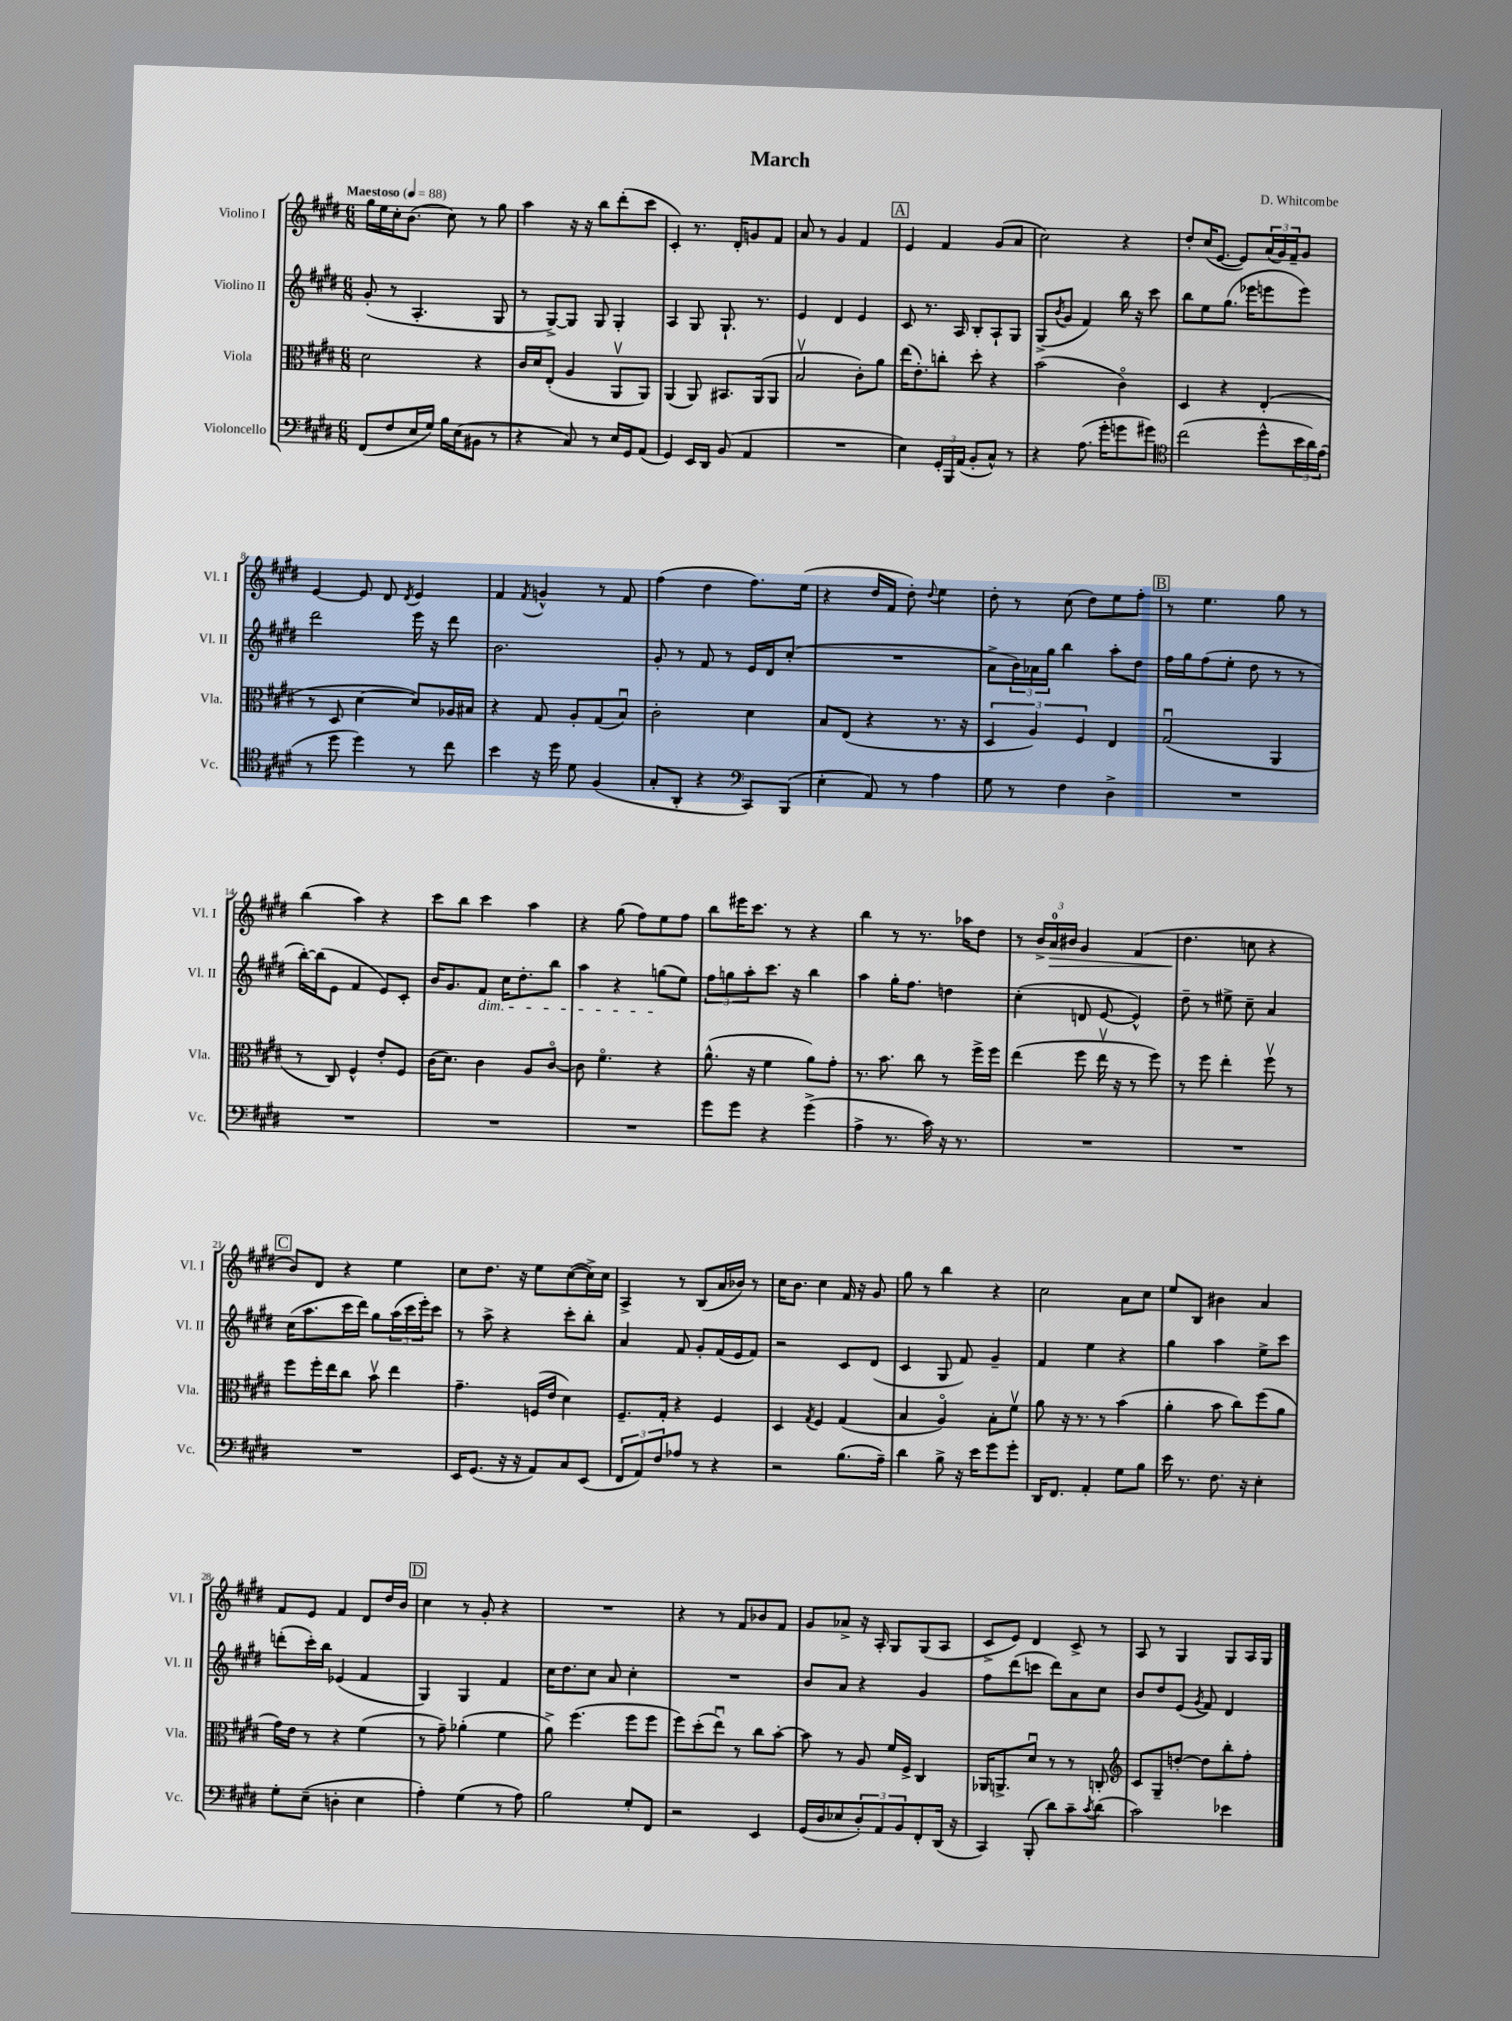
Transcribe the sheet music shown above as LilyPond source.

\header { title = "March" composer = "D. Whitcombe" }
<<
\new StaffGroup <<
\new Staff = "s0" \with { instrumentName = "Violino I" shortInstrumentName = "Vl. I" } {
    \clef treble \key e \major \numericTimeSignature \time 6/8 \tempo "Maestoso" 4 = 88
    gis''16 e''16 cis''16-. b'8.( cis''8) r8 gis''8 |
    a''4 r16 r16 b''8 dis'''8-.( cis'''8 |
    cis'4-.) r8. dis'16-. g'8 fis'8 |
    a'8 r8 gis'4 fis'4 |
    \mark \markup { \box "A" } e'4 fis'4 gis'8( a'8 |
    cis''2) r4 |
    dis''8-. cis''16( e'8.~ e'8) \tuplet 3/2 { a'16( gis'16) fis'16-- } gis'8 |
    e'4~ e'8 dis'8 \acciaccatura { dis'8 } e'4 |
    fis'4 \acciaccatura { fis'8 } g'4-^ r8 fis'8 |
    fis''4( dis''4 fis''8.) e''16( |
    r4 dis''16 fis'16 dis''8-.) \appoggiatura { dis''8 } e''4 |
    dis''8-. r8 cis''8( dis''8) e''8 fis''8-. |
    \mark \markup { \box "B" } r8 e''4. gis''8 r8 |
    b''4( a''4) r4 |
    cis'''8 b''8 cis'''4 a''4 |
    r4 gis''8( fis''8) e''8 fis''8 |
    b''8 eis'''16 cis'''8. r8 r4 |
    b''4 r8 r8. aes''16 dis''8 |
    r8 \tuplet 3/2 { b'16-> a'16-0\> bis'16 } gis'4 fis'4( |
    dis''4.\! c''8 r4 |
    \mark \markup { \box "C" } b'8) dis'8 r4 e''4 |
    cis''8 dis''8. r16 e''8 cis''8~( cis''16->) cis''16 |
    a4-> r8 b8( a'16 bes'16) r8 |
    cis''16 b'8. cis''4 fis'16 r16 gis'8 |
    gis''8 r8 b''4 r4 |
    cis''2 a'8 cis''8 |
    e''8 b8 bis'4 a'4 |
    fis'8 e'8 fis'4 dis'8 dis''16 b'16 |
    \mark \markup { \box "D" } cis''4 r8 gis'8-. r4 |
    R2. |
    r4 r8 fis'8 bes'8 fis'8 |
    gis'8 aes'8-> r16 a16-. gis8 gis8( a8 |
    cis'8-> e'8) dis'4 cis'8-> r8 |
    a8 r8 gis4 gis8 a16 gis16 \bar "|." |
}
\new Staff = "s1" \with { instrumentName = "Violino II" shortInstrumentName = "Vl. II" } {
    \clef treble \key e \major \numericTimeSignature \time 6/8
    gis'8-.( r8 a4.-. gis8 |
    r8 gis8~->) gis8 gis8 gis4-. |
    a4 gis8 gis8.-! r8. |
    e'4 dis'4 e'4 |
    \mark \markup { \box "A" } cis'8 r8. a16 b8-. a8-! gis8 |
    gis8->( \acciaccatura { b'8 } gis'8 fis'4) b''16 r16 cis'''8 |
    b''8 e''8 gis''8.( ees'''16 e'''8 e'''8) |
    dis'''2 e'''16 r16 dis'''8 |
    b'2. |
    gis'8-. r8 fis'8 r8 e'16 dis'16 cis''8-.( |
    R2. |
    a'8-> \tuplet 3/2 { b'16) aes'16 gis''16 } b''4 a''8-. dis''8 |
    \mark \markup { \box "B" } fis''16 gis''16 fis''8( e''8-. dis''8 r8 r8 |
    b''16~-.) b''16( e'8 fis'4 e'8) cis'8-. |
    b'16 gis'8. fis'8\dim cis''16 dis''8.-. b''8 |
    a''4 r4 g''8\!( e''8) |
    \tuplet 3/2 { fis''8 g''8 a''8-. } cis'''8. r16 b''4 |
    a''4 gis''16-. fis''8. d''4 |
    cis''4-.( d'8 e'8~ e'4-^) |
    dis''8-- r8 eis''8-> cis''8-- a'4 |
    \mark \markup { \box "C" } cis''16( a''8. cis'''16 dis'''16) gis''8 \tuplet 3/2 { a''16( cis'''16 e'''16-.) } cis'''8 |
    r8 a''8-> r4 cis'''8-. b''8-. |
    a'4 fis'8 gis'8-. fis'16( e'16 fis'8) |
    r2 cis'8 dis'8( |
    cis'4 gis8 fis'8) gis'4-- |
    fis'4 e''4 r4 |
    gis''4 a''4 e''8-> cis'''8 |
    d'''8-.( cis'''16-.) b''16 ees'4( fis'4 |
    \mark \markup { \box "D" } gis4) gis4 fis'4 |
    cis''16 dis''8. cis''8 a'8 cis''4-. |
    R2. |
    b'8 a'8 r4 gis'4 |
    fis''8 dis'''8( c'''8 dis'''8) a'8 cis''8 |
    b'8 dis''8 e'8( \acciaccatura { gis'8 } fis'8) dis'4 \bar "|." |
}
\new Staff = "s2" \with { instrumentName = "Viola" shortInstrumentName = "Vla." } {
    \clef alto \key e \major \numericTimeSignature \time 6/8
    dis'2 r4 |
    cis'16 dis'16 e8-.( a4 a,8\upbow a,8) |
    a,4( a,8) bis,8. a,16( a,8 |
    b2\upbow cis'8-.) a'8 |
    \mark \markup { \box "A" } e''16( e'8.-.) c''8-. dis''8-. r4 |
    b'2( cis'4\flageolet) |
    dis4 r4 e4-.( |
    r8 dis8 dis'4~ dis'8) aes16 bis16 |
    r4 gis8 a8-. gis8( b8\downbow) |
    cis'2-. dis'4 |
    b8 e8( r4 r8. r16 |
    \tuplet 3/2 { dis4 a4) fis4 } e4 |
    \mark \markup { \box "B" } gis2\downbow( a,4 |
    r8 cis8) fis4-^ e'8-. fis8 |
    cis'16( dis'8.) cis'4 a8 cis'8~\flageolet |
    cis'8 fis'4.\flageolet r4 |
    a'8.-^( r16 fis'4 a'8) gis'8-. |
    r8. b'8. cis''8 r8 fis''16-> fis''16 |
    e''4( fis''8 e''16\upbow r16 r8 fis''8) |
    r8 fis''8 e''4-. fis''8\upbow r8 |
    \mark \markup { \box "C" } fis''8 fis''16-. e''16 cis''8 b'8\upbow e''4 |
    gis'4.-- f16( e'16 dis'4) |
    fis8.-- gis16-. r4 fis4 |
    dis4 \acciaccatura { gis8 } fis4 gis4( |
    b4 a4\flageolet) b8-. fis'8\upbow |
    a'8 r16 r8. r8 b'4( |
    a'4-. b'8 cis''8) fis''8( a'8 |
    gis'16) e'16 r8 r4 fis'4( |
    \mark \markup { \box "D" } r8 gis'8--) aes'4-.( fis'4 |
    a'8->) fis''4.( fis''8 fis''8 |
    fis''8) dis''8-.( e''8\downbow) r8 cis''8 b'8~-. |
    b'8 r8 a8 fis'16 fis16-> cis4 |
    aes,16 a,8.-> dis'8\downbow r8 r8 c8-. |
    \clef treble cis'8 gis8-- d''8~-. d''8 b''8-. fis''8-. \bar "|." |
}
\new Staff = "s3" \with { instrumentName = "Violoncello" shortInstrumentName = "Vc." } {
    \clef bass \key e \major \numericTimeSignature \time 6/8
    fis,8( fis8 e16 gis16) b16 e16( bis,8 r8 |
    r4 cis8) r8 e16 gis,16 a,8( |
    gis,4) e,16 dis,16 b,8( a,4 |
    R2. |
    \mark \markup { \box "A" } e4) \tuplet 3/2 { gis,16-. b,,16 a,16( } b,8-. cis8-^) r8 |
    r4 a8.( gis'16-. g'8 gis'8) |
    \clef tenor cis''2( dis''8-^ \tuplet 3/2 { b'16 a'16) e'16( } |
    r8 dis''8 dis''4) r8 cis''8 |
    b'4 r16 dis''16 dis'8 fis4( |
    gis8-. a,8-. r4 \clef bass cis,8) b,,8( |
    e4-. a,8) r8 a4 |
    gis8 r8 fis4 dis4-> |
    \mark \markup { \box "B" } R2. |
    R2. |
    R2. |
    R2. |
    gis'8 gis'8 r4 gis'4->( |
    a4-> r8. cis'16) r16 r8. |
    R2. |
    R2. |
    \mark \markup { \box "C" } R2. |
    e,16 gis,8.( r16 r16 a,8) cis8 e,8( |
    \tuplet 3/2 { fis,8 a,8) fis8 } aes8 r8 r4 |
    r2 b8.( a16--) |
    dis'4 b8-> r16 e'16 gis'8 gis'8-. |
    dis,16 fis,8. a,4-. gis8 b8 |
    e'16 r8. fis8. r16 e4-. |
    gis8-. e8--( d4-. e4 |
    \mark \markup { \box "D" } a4-.) gis4( r8 a8) |
    b2 gis8-. fis,8 |
    r2 e,4 |
    gis,16( dis16 ees8 \tuplet 3/2 { dis8-.) a,8 b,8 } fis,8-. dis,16( r16 |
    cis,4) b,,8-.( dis'8) cis'8-- \acciaccatura { cis'8 } dis'8( |
    cis'2) ees'4 \bar "|." |
}
>>
>>
